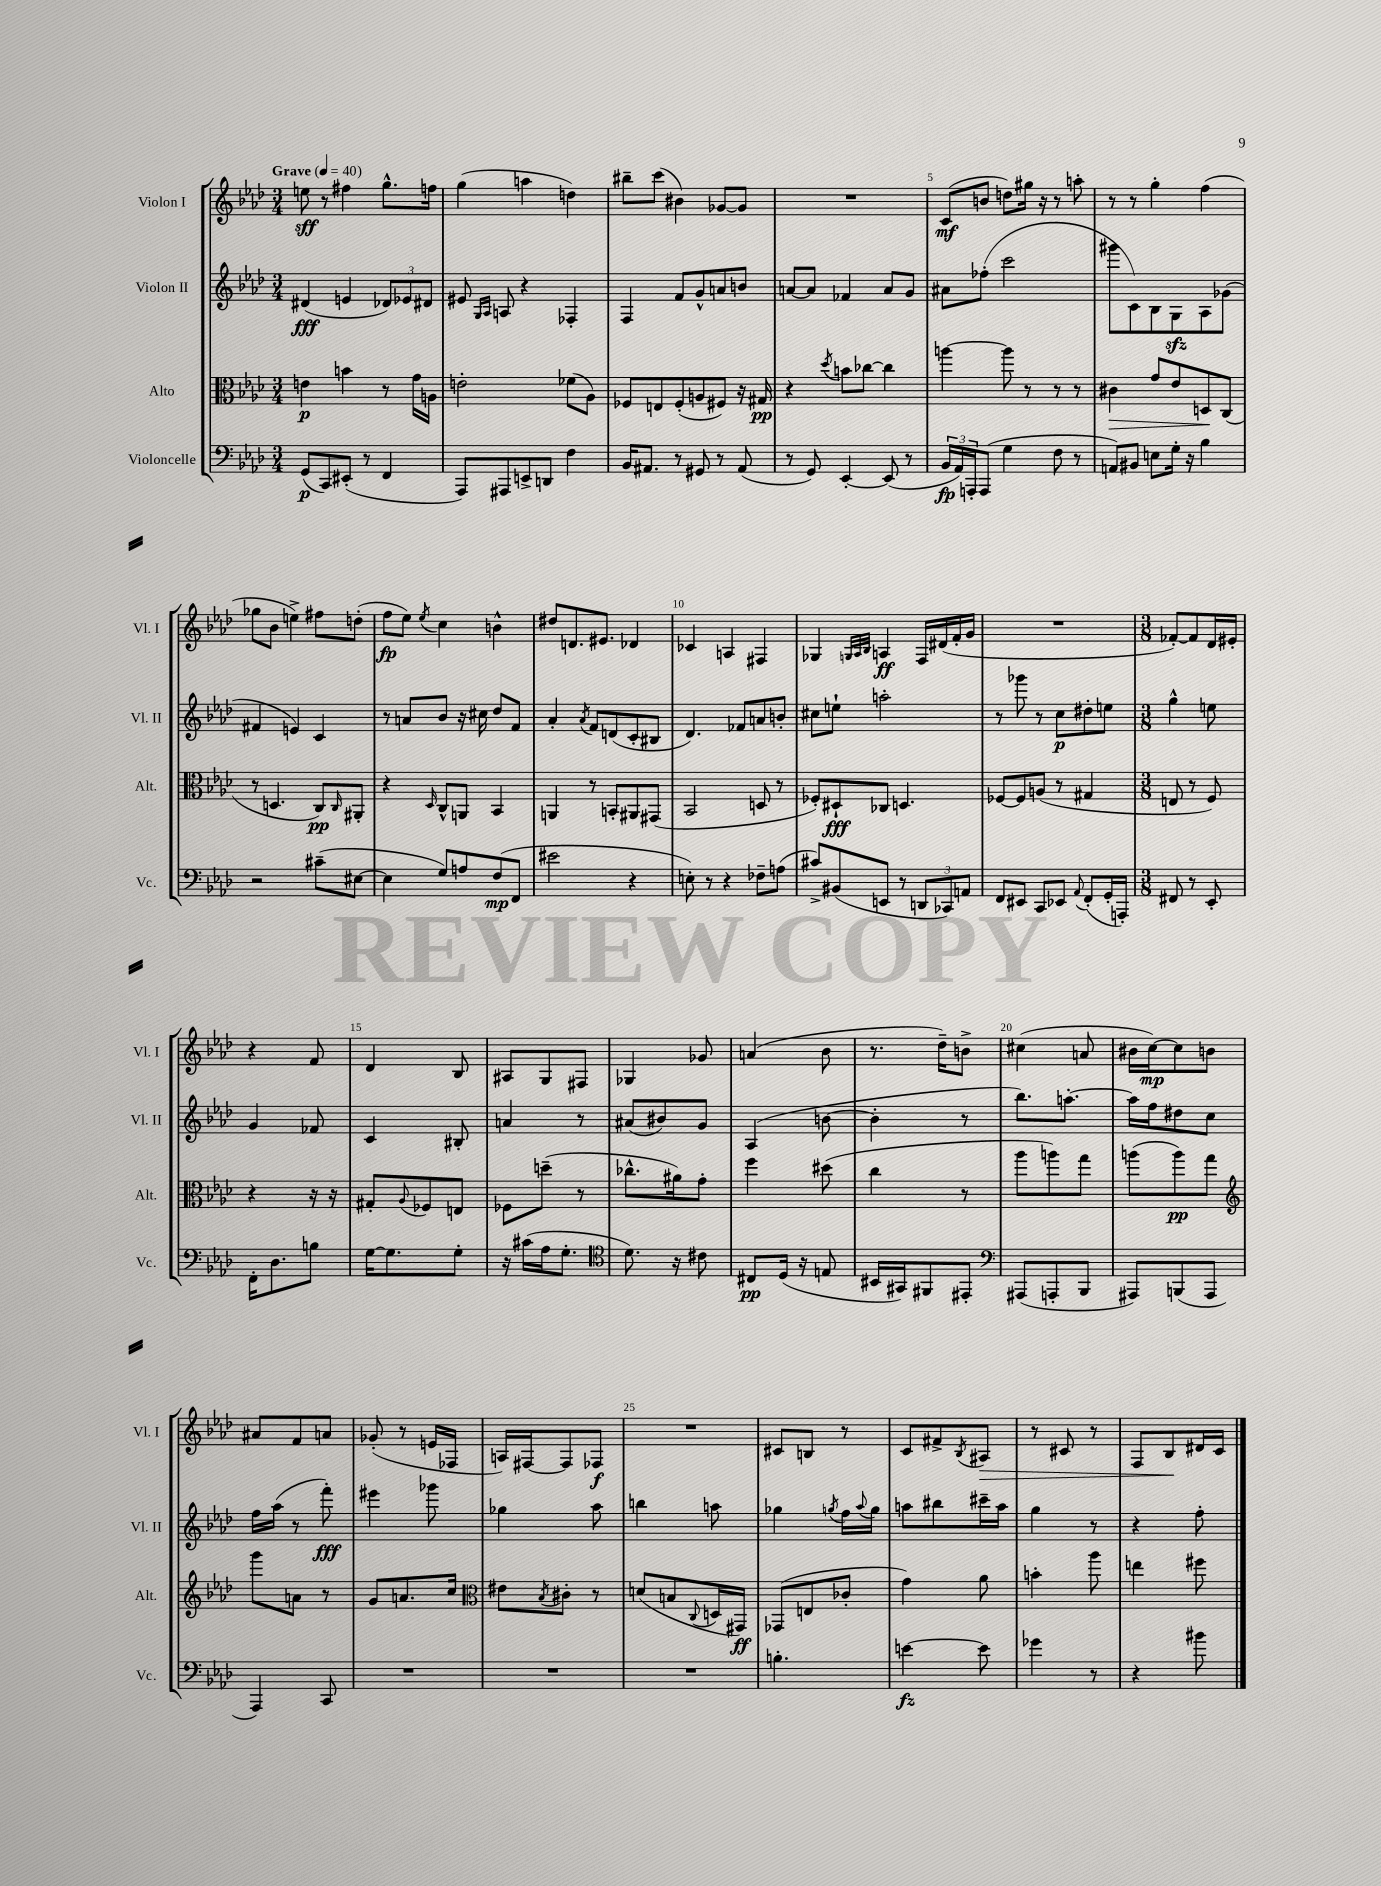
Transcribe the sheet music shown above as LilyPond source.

<<
\new StaffGroup <<
\new Staff = "s0" \with { instrumentName = "Violon I" shortInstrumentName = "Vl. I" } {
    \clef treble \key aes \major \numericTimeSignature \time 3/4 \tempo "Grave" 4 = 40
    e''8\sff r8 fis''4 g''8.-^ f''16 |
    g''4( a''4 d''4) |
    bis''8-- c'''8( bis'4) ges'8~ ges'8 |
    R2. |
    c'8\mf( b'8 d''8) gis''16 r16 r8 a''8-. |
    r8 r8 g''4-. f''4( |
    ges''8 bes'8 e''4->) fis''8 d''8-.( |
    f''8\fp ees''8) \acciaccatura { ees''8 } c''4 b'4-^ |
    dis''8 d'8. eis'8. des'4 |
    ces'4 a4 fis4 |
    ges4 \grace { g32 aes32 bes32 } a4\ff f16 dis'16( f'16-. g'16 |
    R2. |
    \numericTimeSignature \time 3/8 fes'8~-.) fes'8 des'16 eis'16-. |
    r4 f'8 |
    des'4 bes8 |
    ais8 g8 fis8 |
    ges4 ges'8 |
    a'4( bes'8 |
    r8. des''16--) b'8-> |
    cis''4( a'8 |
    bis'16 c''16~\mp) c''8 b'8 |
    ais'8 f'8 a'8 |
    ges'8-.( r8 e'16 fes16 |
    a16) fis16~ fis8 fes8\f |
    R4. |
    cis'8 b8 r8 |
    c'8 fis'8-> \acciaccatura { bes8 } ais8\> |
    r8 cis'8 r8 |
    f8 bes8\! dis'16 c'16 \bar "|." |
}
\new Staff = "s1" \with { instrumentName = "Violon II" shortInstrumentName = "Vl. II" } {
    \clef treble \key aes \major \numericTimeSignature \time 3/4
    dis'4\fff( e'4 \tuplet 3/2 { des'8) ees'8 dis'8 } |
    eis'8 \grace { g16 aes16 } a8 r4 fes4-. |
    f4 f'8 g'8-^ a'8 b'8 |
    a'8~ a'8 fes'4 a'8 g'8 |
    ais'8 fes''8-.( c'''2 |
    gis'''8 c'8) bes8 g8\sfz aes8 ges'8( |
    fis'4 e'4) c'4 |
    r8 a'8 bes'8 r16 cis''16 des''8 f'8 |
    aes'4-. \acciaccatura { aes'8 } f'8 d'8( c'8-. bis8 |
    des'4.) fes'8 a'8 b'8-. |
    cis''8 e''8-! a''2-. |
    r8 ges'''8 r8 c''8\p dis''8-. e''8 |
    \numericTimeSignature \time 3/8 g''4-^ e''8 |
    g'4 fes'8 |
    c'4 bis8-. |
    a'4 r8 |
    ais'8( bis'8) g'8 |
    aes4( b'8~ |
    b'4-. r8 |
    bes''8.) a''8.~-. |
    a''16 f''16 dis''8 c''8 |
    f''16 aes''16( r8 f'''8-.\fff) |
    eis'''4 ges'''8 |
    ges''4 aes''8 |
    b''4 a''8 |
    ges''4 \acciaccatura { g''8 } f''16 \appoggiatura { aes''8 } g''16 |
    a''8 bis''8 cis'''16-- a''16 |
    g''4 r8 |
    r4 f''8-. \bar "|." |
}
\new Staff = "s2" \with { instrumentName = "Alto" shortInstrumentName = "Alt." } {
    \clef alto \key aes \major \numericTimeSignature \time 3/4
    e'4\p b'4 r8 g'16 a16 |
    e'2-. fes'8( aes8) |
    fes8 e8 fes8-.( a8 fis8) r16 gis16\pp |
    r4 \acciaccatura { des''8 } b'8 ces''8~ ces''4 |
    a''4~ a''8 r8 r8 r8 |
    cis'4\> g'8 ees'8 d8\! c8( |
    r8 d4. c8\pp) \grace { c16 } ais,8-. |
    r4 \grace { des16 } c8-^ a,8 bes,4 |
    a,4 r8 b,8-. ais,8 gis,8( |
    bes,2 d8 r8 |
    fes8-.) dis8-!\fff ces8 d4. |
    fes8~ fes8 a8( r8 gis4 |
    \numericTimeSignature \time 3/8 e8 r8 f8) |
    r4 r16 r16 |
    gis8-. \appoggiatura { aes8 } fes8 e8 |
    fes8 d''8--( r8 |
    ces''8.-^ ais'16) g'8-. |
    f''4 dis''8( |
    c''4 r8 |
    aes''8 a''8) g''8 |
    a''8( a''8\pp) g''8 |
    \clef treble g'''8 a'8 r8 |
    g'8 a'8. c''16 |
    \clef alto eis'8 \acciaccatura { bes8 } cis'8-. r8 |
    d'8( b8 \appoggiatura { c8 } d16 gis,16\ff) |
    ges,8( e8 ces'8-. |
    g'4) aes'8 |
    b'4-. aes''8 |
    e''4 fis''8 \bar "|." |
}
\new Staff = "s3" \with { instrumentName = "Violoncelle" shortInstrumentName = "Vc." } {
    \clef bass \key aes \major \numericTimeSignature \time 3/4
    g,8\p( c,8) eis,8-.( r8 f,4 |
    aes,,8) ais,,8 e,8-> d,8 f4 |
    bes,16 ais,8. r8 gis,8 r8 ais,8( |
    r8 g,8) ees,4~-. ees,8( r8 |
    \tuplet 3/2 { bes,16\fp aes,16) a,,16-. } a,,8( g4 f8 r8 |
    a,8) bis,8 e8 g16-. r16 bes4 |
    r2 cis'8--( eis8~ |
    eis4 g8) a8 f8\mp( f,8 |
    eis'2 r4 |
    e8-.) r8 r4 fes8-- a8( |
    cis'8->) bis,8( e,8 r8 \tuplet 3/2 { d,8 ces,8) a,8 } |
    f,8 eis,8 c,8 ees,8 \appoggiatura { aes,8 } f,8-.( g,16-. a,,16-.) |
    \numericTimeSignature \time 3/8 fis,8 r8 ees,8-. |
    f,16-. des8. b8 |
    g16~ g8. g8-. |
    r16 cis'16( aes16 g8.-. |
    \clef tenor des'8.) r16 cis'8 |
    cis8\pp des16( r16 e8 |
    bis,16 gis,16) fis,8 eis,8-. |
    \clef bass ais,,8( a,,8-. bes,,8 |
    ais,,8) b,,8( ais,,8 |
    aes,,4) c,8 |
    R4. |
    R4. |
    R4. |
    b4.-. |
    e'4~\fz e'8 |
    ges'4 r8 |
    r4 bis'8 \bar "|." |
}
>>
>>
\layout { \context { \Score \override BarNumber.break-visibility = ##(#f #t #t) barNumberVisibility = #(every-nth-bar-number-visible 5) } }
